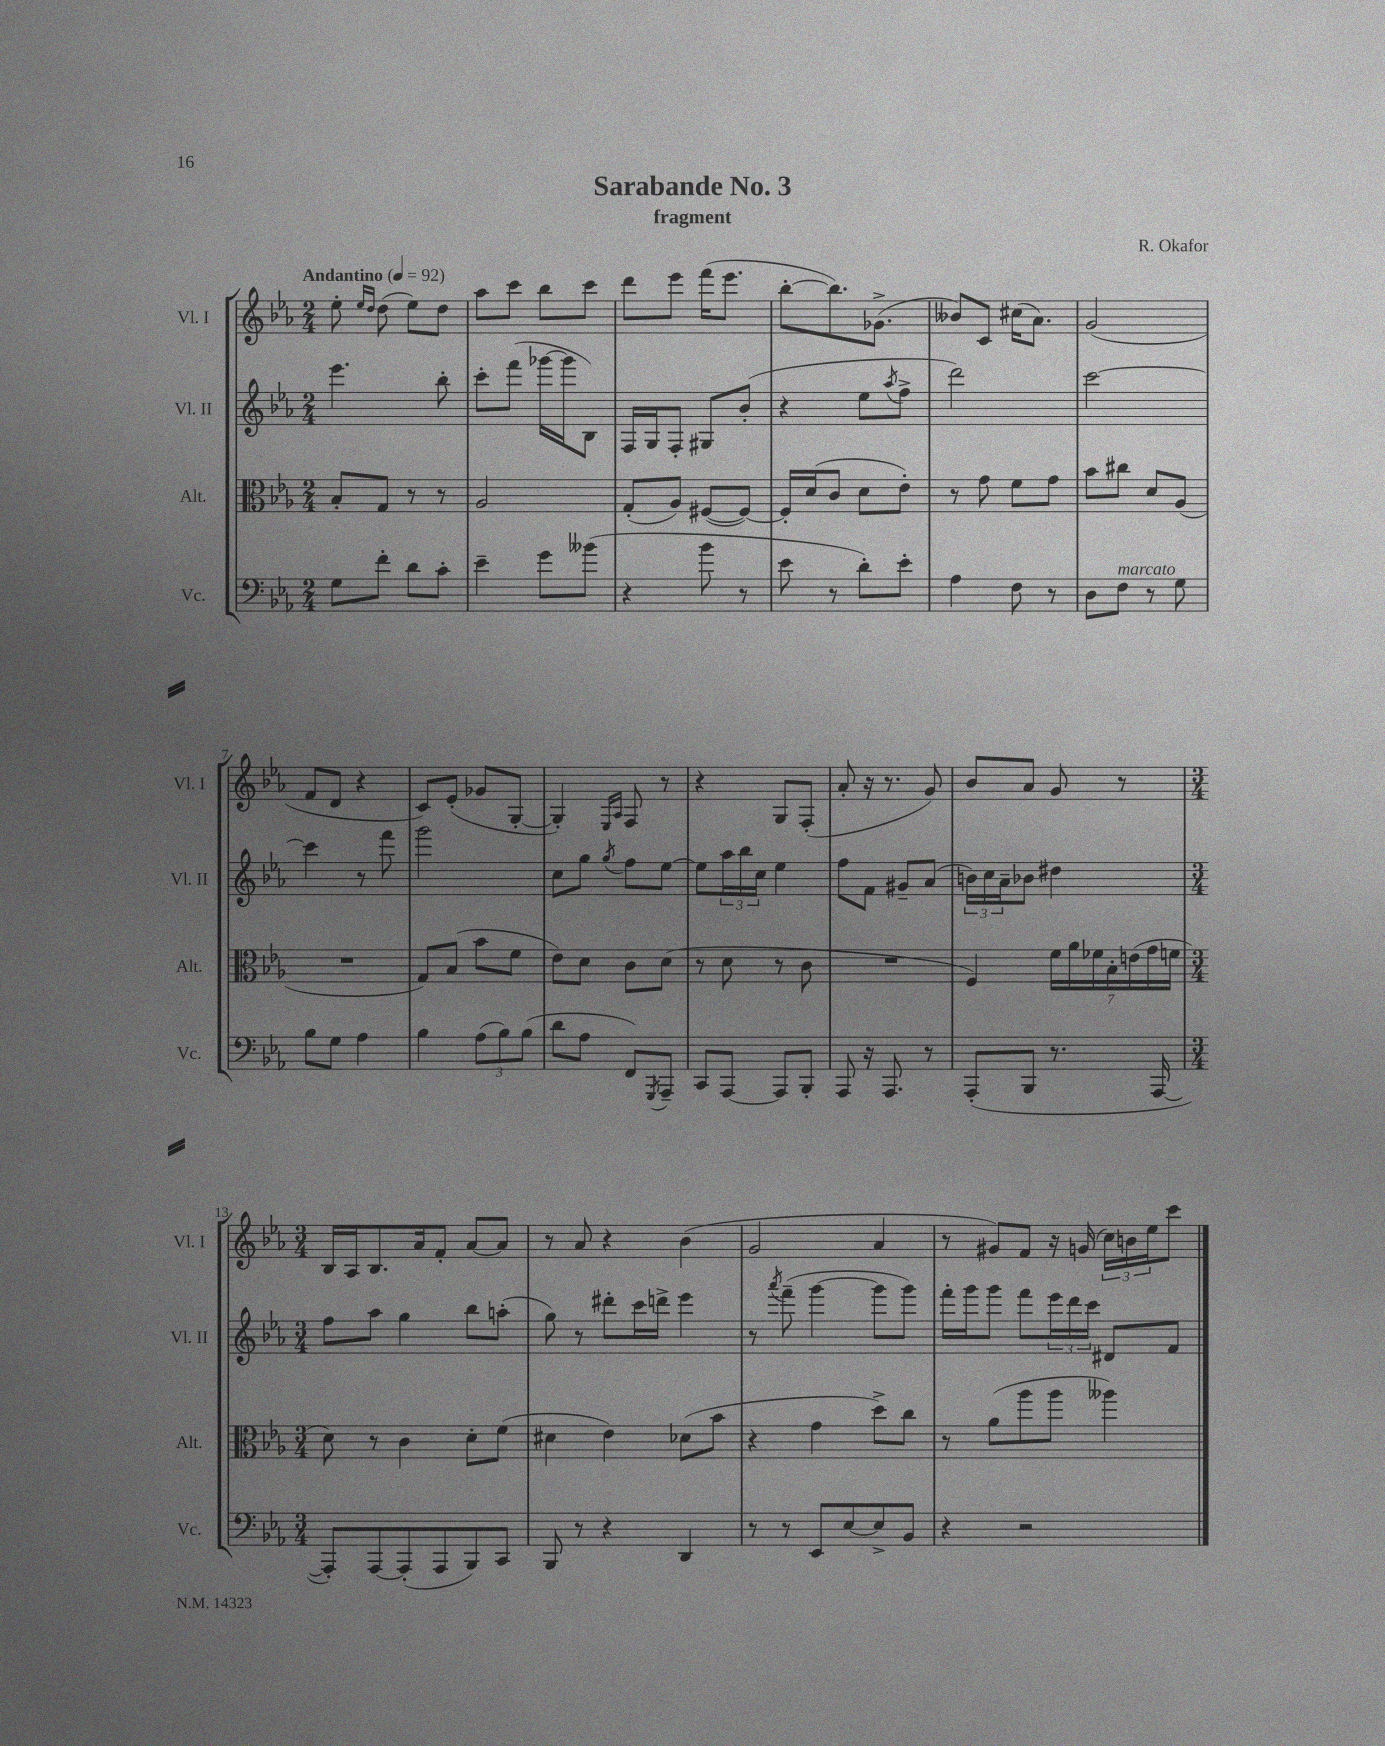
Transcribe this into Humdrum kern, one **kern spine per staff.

**kern	**kern	**kern	**kern
*staff4	*staff3	*staff2	*staff1
*clefF4	*clefC3	*clefG2	*clefG2
*k[b-e-a-]	*k[b-e-a-]	*k[b-e-a-]	*k[b-e-a-]
*M2/4	*M2/4	*M2/4	*M2/4
*MM92	*MM92	*MM92	*MM92
8G\L	8B-'/L	4.eee-\	8ee-'\
.	.	.	16qqee-/LL
.	.	.	16qqdd/JJ
8f'\J	8G/J	.	(8dd\
8d\L	8r	.	8ee-\L)
8c'\J	8r	8bb-'\	8dd\J
=	=	=	=
4e-~\	2A-/	8ccc'\L	8aa-\L
.	.	(8fff\J	8ccc\J
8g\L	.	[16ggg-\LL	8bb-\L
.	.	16ggg-\]J	.
(8b--\J	.	8B-\J)	8ccc\J
=	=	=	=
4r	(8G'/L	16F/LL	8ddd\L
.	.	16G/J	.
.	8A-/J)	8F'/J	8eee-\J
8b-\	([8F#/L	8G#/L	(16fff\LK
.	.	.	8.eee-\J
8r	8F#/_J)	(8b-'/J	.
=	=	=	=
8e-\	16F#'/]LL	4r	[8bb-'\L
.	(16d/J	.	.
8r	8c/J	.	8.bb-\])
8d'\L)	8d\L	8ee-\L	.
.	.	.	(8.g-^\J
.	.	8qaa-/	.
8e-'\J	8e-'\J)	8ff^\J	.
=	=	=	=
4A-\	8r	2ddd\)	8b--/L)
.	8g\	.	8c/J
8F\	8f\L	.	(16cc#\LK
.	.	.	8.a-\J)
8r	8g\J	.	.
=	=	=	=
8D\L	8b-\L	[2ccc\	(2g/
8F\J	8cc#\J	.	.
8r	8d/L	.	.
8G\	(8A-/J	.	.
=	=	=	=
8B-\L	2r	4ccc\]	8f/L
8G\J	.	.	8d/J
4A-\	.	8r	4r
.	.	8fff\	.
=	=	=	=
4B-\	8G/L)	2ggg\	8c/L)
.	(8B-/J	.	(8e-'/J
(12A-\L	8b-\L	.	8g-/L
12B-\)	.	.	.
.	8f\J	.	[8G'/J
(12B-\J	.	.	.
=	=	=	=
8d\L	8e-\L)	8cc\L	4G'/])
8A-\J	8d\J	8gg\J	.
.	.	.	16qqE-/LL
.	.	8qgg/	16qqA-/JJ
8FF/L)	8c\L	8ff\L	8F/
8qGGG/	.	.	.
8AAA-~/J	(8d\J	[8ee-\J	8r
=	=	=	=
8CC/L	8r	8ee-\]L	4r
[8AAA-/J	8d\	24aa-\L	.
.	.	24bb-\	.
.	.	24cc\JJ	.
8AAA-/]L	8r	4ee-\	8G/L
8BBB-'/J	8c\	.	(8F'/J
=	=	=	=
8AAA-/	2r	8ff\L	8a-'/
16r	.	8f\J	16r
8.AAA-/	.	.	8.r
.	.	8g#~/L	.
8r	.	(8a-/J	8g/)
=	=	=	=
(8AAA-'/L	4F/)	24b\LL)	8b-/L
.	.	24cc\	.
.	.	24a-~\J	.
8BBB-/J	.	8b-\J	8a-/J
8.r	28f\LL	4dd#\	8g/
.	28a-\	.	.
.	28f-\	.	.
.	28B-'\	.	.
.	.	.	8r
.	(28e\	.	.
.	28g\	.	.
[16AAA-/	.	.	.
.	28f\JJ	.	.
=	=	=	=
*M3/4	*M3/4	*M3/4	*M3/4
8AAA-'/]L)	8d\)	8ff\L	16B-/LL
.	.	.	16A-/J
[8AAA-/	8r	8aa-\J	8.B-/
(8AAA-'/]	4c\	4gg\	.
.	.	.	16a-/k
8AAA-/	.	.	8f'/J
8BBB-/)	8d'\L	8bb-\L	[8a-/L
8CC/J	(8f\J	(8aa'\J	8a-/]J
=	=	=	=
8BBB-/	4d#\	8gg\)	8r
8r	.	8r	8a-/
4r	4e-\)	8ddd#'\L	4r
.	.	16ccc\L	.
.	.	16ddd^\JJ	.
4DD/	(8d-\L	4eee-\	(4b-\
.	8b-\J	.	.
=	=	=	=
8r	4r	8r	2g/
.	.	8qaaa-/	.
8r	.	(8fff~\	.
8EE-/L	4g\	[4ggg\	.
[8E-/	.	.	.
8E-^/]	8dd^\L)	8ggg\]L	4a-/
8BB-/J	8cc\J	8ggg\J)	.
=	=	=	=
4r	8r	16fff'\LL	8r
.	.	16ggg\J	.
.	(8a-\L	8ggg\J	8g#/L)
2r	8aa-\	8fff\L	8f/J
.	8aa-\J	24eee-\L	16r
.	.	24ddd\	.
.	.	.	(16g/
.	.	24ccc\JJ	.
.	4aa--\)	8d#/L	24cc\LL)
.	.	.	24b\
.	.	.	24ee-\J
.	.	8f/J	8ccc\J
==	==	==	==
*-	*-	*-	*-
